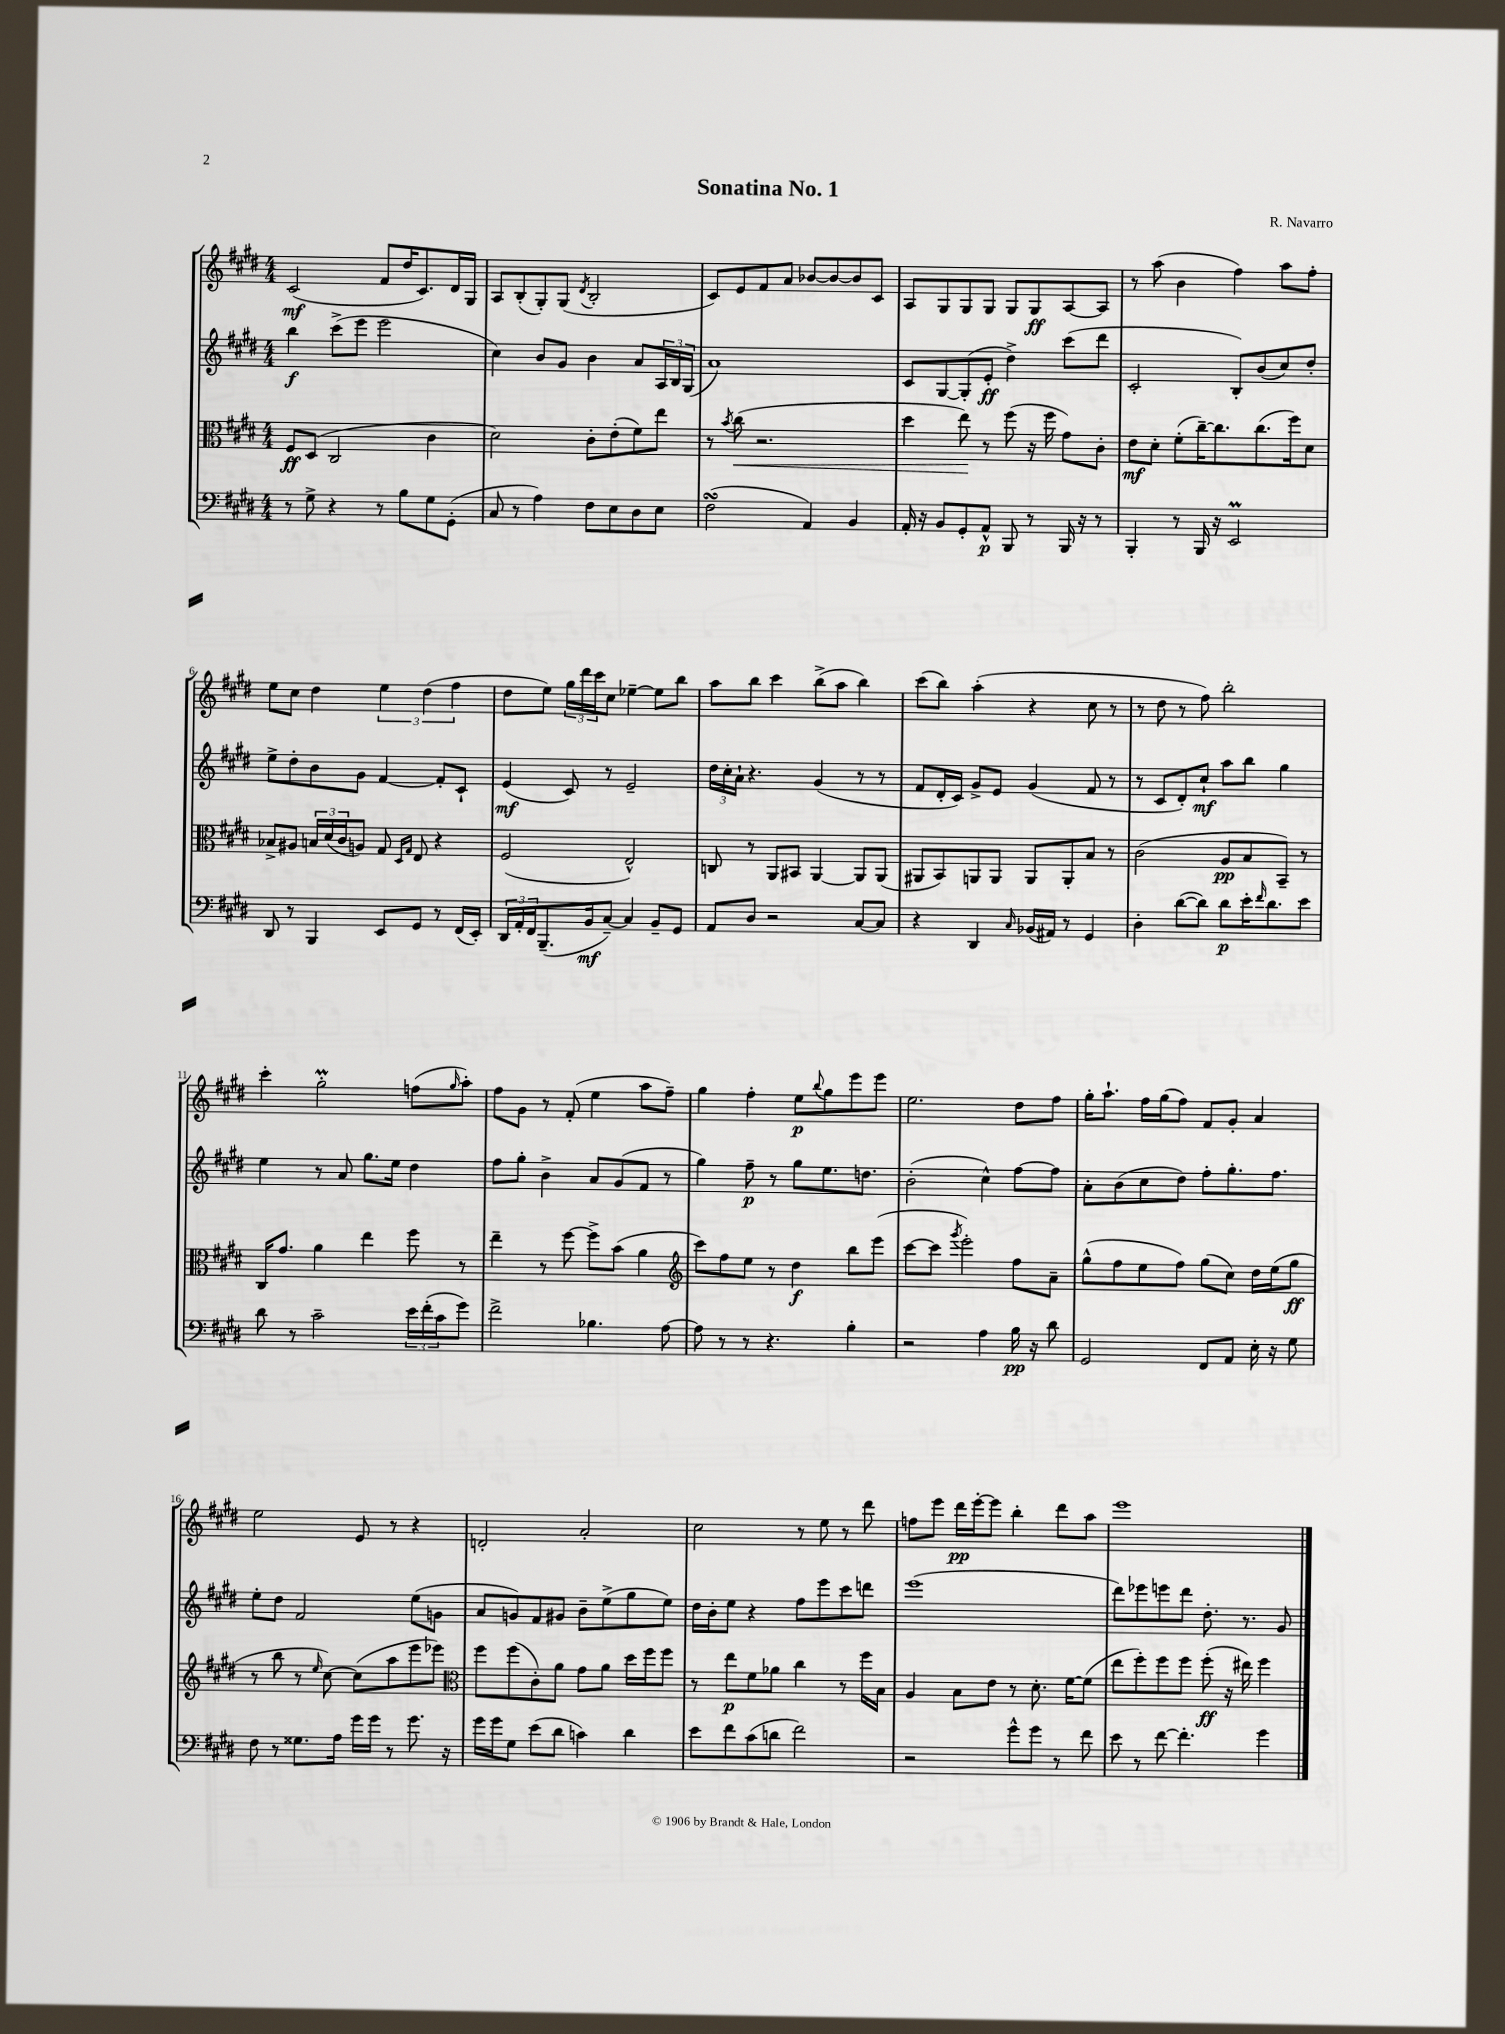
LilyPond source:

\header { title = "Sonatina No. 1" composer = "R. Navarro" }
<<
\new StaffGroup <<
\new Staff = "s0" {
    \clef treble \key e \major \numericTimeSignature \time 4/4
    cis'2\mf( fis'8 dis''16 cis'8.) dis'16 gis16 |
    a8 b8-.( gis8-.) gis8( \acciaccatura { dis'8 } b2-. |
    cis'8) e'8 fis'8 a'8 bes'8~ bes'8~ bes'8 cis'8 |
    a8 gis8 gis8 gis8 gis8 gis8\ff a8~ a8 |
    r8 a''8( b'4 fis''4) a''8 fis''8-. |
    e''8 cis''8 dis''4 \tuplet 3/2 { e''4 dis''4( fis''4 } |
    dis''8 e''8) \tuplet 3/2 { gis''16 dis'''16 cis'''16 } cis''8 ees''4~-- ees''8 b''8 |
    a''8 b''8 cis'''4 b''8->( a''8 b''4) |
    cis'''8( b''8) a''4-.( r4 cis''8 r8 |
    r8 dis''8 r8 fis''8) b''2-. |
    cis'''4-. gis''2-.\prall f''8( \grace { gis''16 } a''8-.) |
    fis''8 gis'8 r8 fis'8-.( e''4 a''8 fis''8--) |
    gis''4 fis''4-. e''8\p \appoggiatura { b''8 } gis''8 e'''8 e'''8 |
    e''2. dis''8 fis''8 |
    gis''16-. a''8.-! fis''16 gis''16( fis''8) fis'8 gis'8-. a'4 |
    e''2 e'8 r8 r4 |
    d'2-. a'2-. |
    cis''2 r8 e''8 r8 dis'''8 |
    f''8 e'''8 dis'''16\pp e'''16~-. e'''8 b''4-. dis'''8 a''8 |
    e'''1 \bar "|." |
}
\new Staff = "s1" {
    \clef treble \key e \major \numericTimeSignature \time 4/4
    b''4\f cis'''8->( e'''8 e'''2 |
    cis''4) b'8 gis'8 b'4 a'8 \tuplet 3/2 { a16 b16 gis16( } |
    a'1) |
    cis'8 gis8~ gis8-.( e'8-.\ff dis''4->) cis'''8( dis'''8 |
    cis'2-. b8-.) b'8( cis''8) dis''8-. |
    e''8-> dis''8-. b'8 gis'8 fis'4~ fis'8-. cis'8-! |
    e'4\mf( cis'8) r8 e'2-- |
    \tuplet 3/2 { dis''16 cis''16-. a'16-! } r4. gis'4( r8 r8 |
    fis'8 dis'16-. cis'16) gis'8-> e'8 gis'4( fis'8 r8 |
    r8 cis'8 dis'8-.) cis''8-!\mf a''8 b''8 gis''4 |
    e''4 r8 a'8 gis''8. e''16 dis''4 |
    fis''8 gis''8-. b'4-> a'8 gis'8( fis'8 r8 |
    gis''4) fis''8--\p r8 gis''8 e''8. d''8. |
    b'2-.( cis''4-^) fis''8~ fis''8 |
    a'8-. b'8( cis''8 dis''8) fis''8-. gis''8.-. fis''8. |
    e''8-. dis''8 fis'2 e''8( g'8 |
    a'8 g'8) fis'8 gis'8 b'8-- e''8->( gis''8 e''8) |
    dis''16 b'16-. e''8 r4 fis''8 e'''8 cis'''8 d'''8 |
    e'''1( |
    dis'''8) ees'''8 e'''8 dis'''8 dis''8.-. r8. gis'8 \bar "|." |
}
\new Staff = "s2" {
    \clef alto \key e \major \numericTimeSignature \time 4/4
    fis8\ff dis8( cis2 cis'4 |
    dis'2) cis'8-. e'8-.( fis'8) e''8 |
    r8 \acciaccatura { b'8 } cis''8\<( r2. |
    dis''4 e''8\!) r8 fis''8( r16 fis''16 gis'8) cis'8-. |
    e'8\mf dis'8-. fis'8-.( cis''16~--) cis''8. cis''8.( fis''16) dis'8 |
    bes8-> ais8 \tuplet 3/2 { b16 dis'16( cis'16 } a8) gis8 \grace { dis16 gis16 } e8 r4 |
    fis2( e2-^) |
    c8 r8 a,8 bis,8 a,4~ a,8 a,8( |
    ais,8 b,8) a,8 a,8 a,8 a,8-. b8 r8 |
    cis'2( a8\pp b8 b,8--) r8 |
    cis16 gis'8. a'4 e''4 fis''8 r8 |
    e''4-- r8 fis''8~ fis''8-> b'8( a'4 |
    \clef treble cis'''8) fis''8 e''8 r8 dis''4\f b''8 e'''8( |
    cis'''8~ cis'''8 \acciaccatura { gis'''8 } e'''2-.) fis''8 a'8-- |
    gis''8-^( fis''8 e''8 fis''8) gis''8( cis''8) dis''16 e''16( gis''8\ff |
    r8 b''8 r8 \grace { e''16 } cis''8~) cis''8( a''8 e'''8 ees'''8) |
    \clef alto fis''8 fis''8( cis'8-.) a'8 gis'8 a'8 dis''16 fis''16 fis''8 |
    r8 e''8\p fis'8 aes'8 cis''4 r8 fis''16 b16 |
    a4 b8 e'8 r8 dis'8.-. fis'16~ fis'8( |
    e''8 fis''8-.) fis''8 fis''8 fis''8-.\ff( r16 eis''16) fis''4 \bar "|." |
}
\new Staff = "s3" {
    \clef bass \key e \major \numericTimeSignature \time 4/4
    r8 gis8-> r4 r8 b8 gis8 gis,8-.( |
    cis8 r8 a4) fis8 e8 dis8 e8 |
    fis2\turn( a,4) b,4 |
    a,16-. r16 b,8 gis,8-. a,8-^\p b,,8 r8 b,,16 r16 r8 |
    b,,4-. r8 b,,16 r16 e,2\prall |
    dis,8 r8 b,,4 e,8 gis,8 r8 fis,16( e,16-.) |
    \tuplet 3/2 { dis,16 a,16-. fis,16 } b,,8.--( b,16\mf cis8~--) cis4 b,8-- gis,8 |
    a,8 dis8 r2 cis8~ cis8 |
    r4 dis,4 \grace { cis16 } bes,16( ais,16) r8 gis,4 |
    dis4-. dis'8~( dis'8) dis'8\p e'16-. \grace { fis'16 } dis'8. e'8 |
    dis'8 r8 cis'2-- \tuplet 3/2 { e'16 fis'16-.( cis'16 } gis'8) |
    fis'2-> bes4. a8~ |
    a8 r8 r8 r4. b4-. |
    r2 a4 b16\pp r16 dis'8 |
    gis,2 fis,8 a,8 e16-. r16 gis8 |
    fis8 r8 gisis8. a16 gis'16 gis'16 r8 gis'8. r16 |
    gis'16 gis'16 gis8 e'8( dis'8 c'4) dis'4 |
    e'8 fis'8 cis'8( d'8 fis'2) |
    r2 gis'8-^ gis'8 r8 fis'8 |
    e'8 r8 fis'8~ fis'4.-. gis'4 \bar "|." |
}
>>
>>
